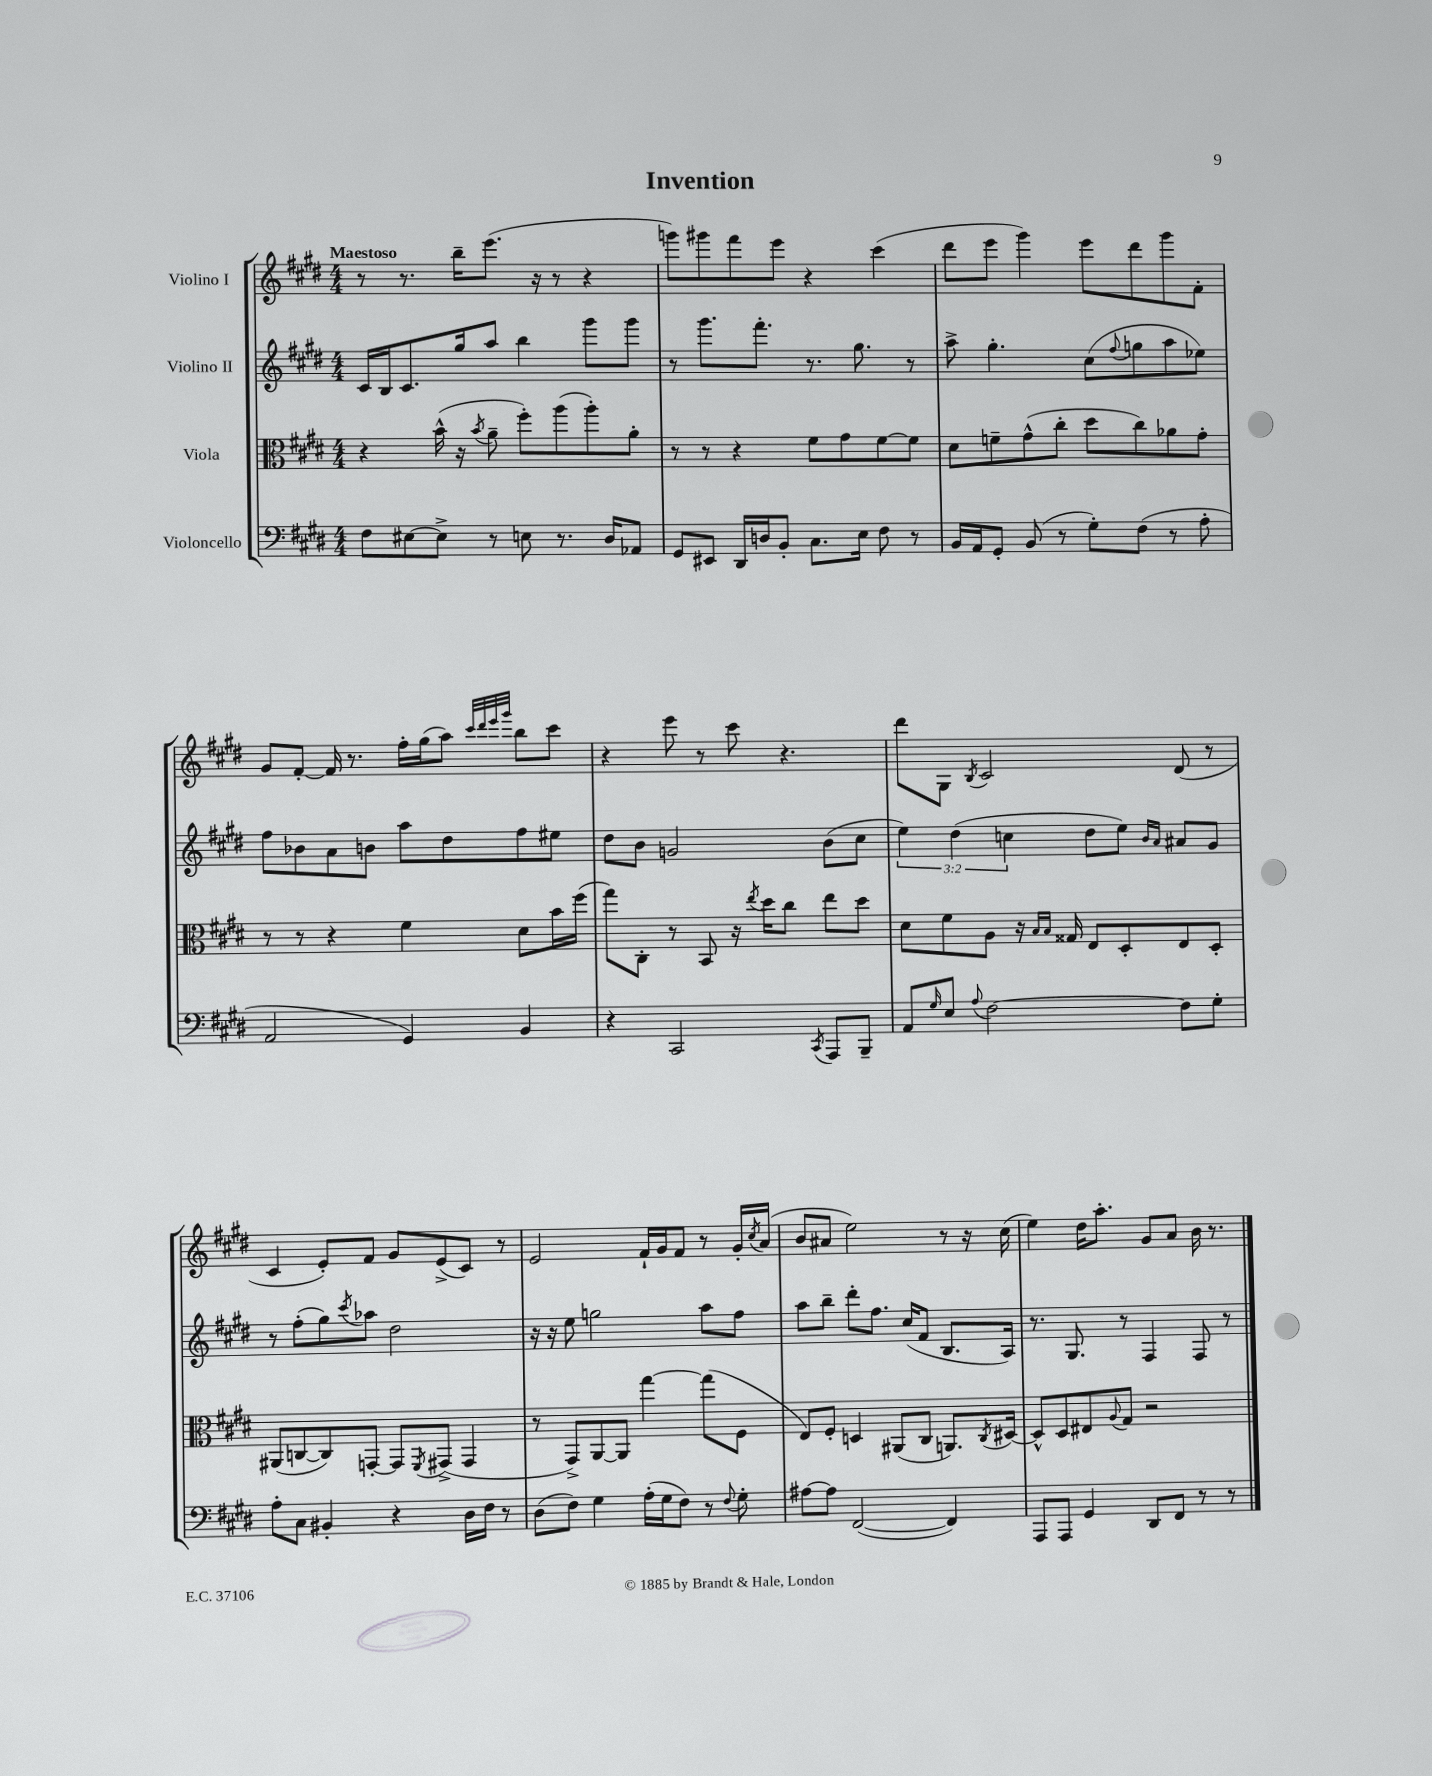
\header { title = "Invention" }
<<
\new StaffGroup <<
\new Staff = "s0" \with { instrumentName = "Violino I" } {
    \clef treble \key e \major \numericTimeSignature \time 4/4 \tempo "Maestoso"
    r8 r8. b''16-- e'''8.( r16 r8 r4 |
    g'''8) gis'''8 fis'''8 e'''8 r4 cis'''4( |
    dis'''8 e'''8 gis'''4) e'''8 dis'''8 gis'''8 fis'8-. |
    gis'8 fis'8~-. fis'16 r8. fis''16-. gis''16( a''8) \grace { cis'''32 dis'''32 e'''32 gis'''32 } b''8 cis'''8 |
    r4 e'''8 r8 cis'''8 r4. |
    dis'''8 gis8 \acciaccatura { b8 } cis'2 dis'8( r8 |
    cis'4 e'8-.) fis'8 gis'8 e'8->( cis'8) r8 |
    e'2 fis'16-! gis'16 fis'8 r8 gis'16-. \acciaccatura { cis''8 } a'16( |
    b'8 ais'8 e''2) r8 r16 cis''16( |
    e''4) dis''16 a''8.-. gis'8 a'8 b'16 r8. \bar "|." |
}
\new Staff = "s1" \with { instrumentName = "Violino II" } {
    \clef treble \key e \major \numericTimeSignature \time 4/4 \override Staff.TupletNumber.text = #tuplet-number::calc-fraction-text
    cis'16 b16 cis'8. gis''16 a''8 b''4 gis'''8 gis'''8 |
    r8 gis'''8. fis'''8.-. r8. gis''8. r8 |
    a''8-> gis''4.-. cis''8( \appoggiatura { fis''8 } g''8 a''8 ees''8) |
    fis''8 bes'8 a'8 b'8 a''8 dis''8 fis''8 eis''8 |
    dis''8 b'8 g'2 b'8( cis''8 |
    \tuplet 3/2 { e''4) dis''4( c''4 } dis''8 e''8) \grace { b'16 a'16 } ais'8 gis'8 |
    r8 fis''8-.( gis''8) \acciaccatura { cis'''8 } aes''8 dis''2 |
    r16 r16 e''8 g''2 a''8 fis''8 |
    a''8 b''8-- dis'''8-. fis''8. cis''16( fis'8 b8. a16) |
    r8. gis8. r8 fis4 fis8 r8 \bar "|." |
}
\new Staff = "s2" \with { instrumentName = "Viola" } {
    \clef alto \key e \major \numericTimeSignature \time 4/4
    r4 b'16-^( r16 \acciaccatura { b'8 } a'8-- fis''8-.) a''8( a''8-.) a'8-. |
    r8 r8 r4 fis'8 gis'8 fis'8~ fis'8 |
    dis'8 f'8-- gis'8-^( cis''8-. dis''8 cis''8) aes'8 gis'8-. |
    r8 r8 r4 fis'4 dis'8 b'16 fis''16( |
    gis''8) cis8-. r8 b,8 r16 \acciaccatura { e''8 } dis''16 cis''8 e''8 dis''8 |
    dis'8 fis'8 a8 r16 \grace { b16 b16 } gisis16 e8 dis8-. e8 dis8-. |
    ais,8( c8~ c8) g,8~-. g,8 \acciaccatura { fis,8 } gis,8->( gis,4 |
    r8 gis,8->) a,8~ a,8 gis''4~ gis''8( fis8 |
    e8) fis8-. d4 ais,8( cis8 a,8.) \acciaccatura { cis8 } dis16~ |
    dis8-^ dis8 eis8 \appoggiatura { a8 } gis8 r2 \bar "|." |
}
\new Staff = "s3" \with { instrumentName = "Violoncello" } {
    \clef bass \key e \major \numericTimeSignature \time 4/4
    fis8 eis8~ eis8-> r8 e8 r8. dis16 aes,8 |
    gis,8 eis,8 dis,16 d16 b,8-. cis8. e16 fis8 r8 |
    b,16 a,16 gis,8-. b,8( r8 gis8-.) fis8( r8 a8-. |
    a,2 gis,4) b,4 |
    r4 cis,2 \acciaccatura { cis,8 } a,,8 b,,8-- |
    a,8 \grace { gis16 } e8 \appoggiatura { a8 } fis2~ fis8 gis8-. |
    a8-. cis8 bis,4-. r4 dis16 fis16 r8 |
    dis8( fis8) gis4 a16-.( gis16 fis8) r8 \appoggiatura { fis8 } gis8-. |
    ais8~ ais8 fis,2~( fis,4) |
    a,,8 a,,8 gis,4 dis,8 fis,8 r8 r8 \bar "|." |
}
>>
>>
\layout { \context { \Score \remove "Bar_number_engraver" } }
